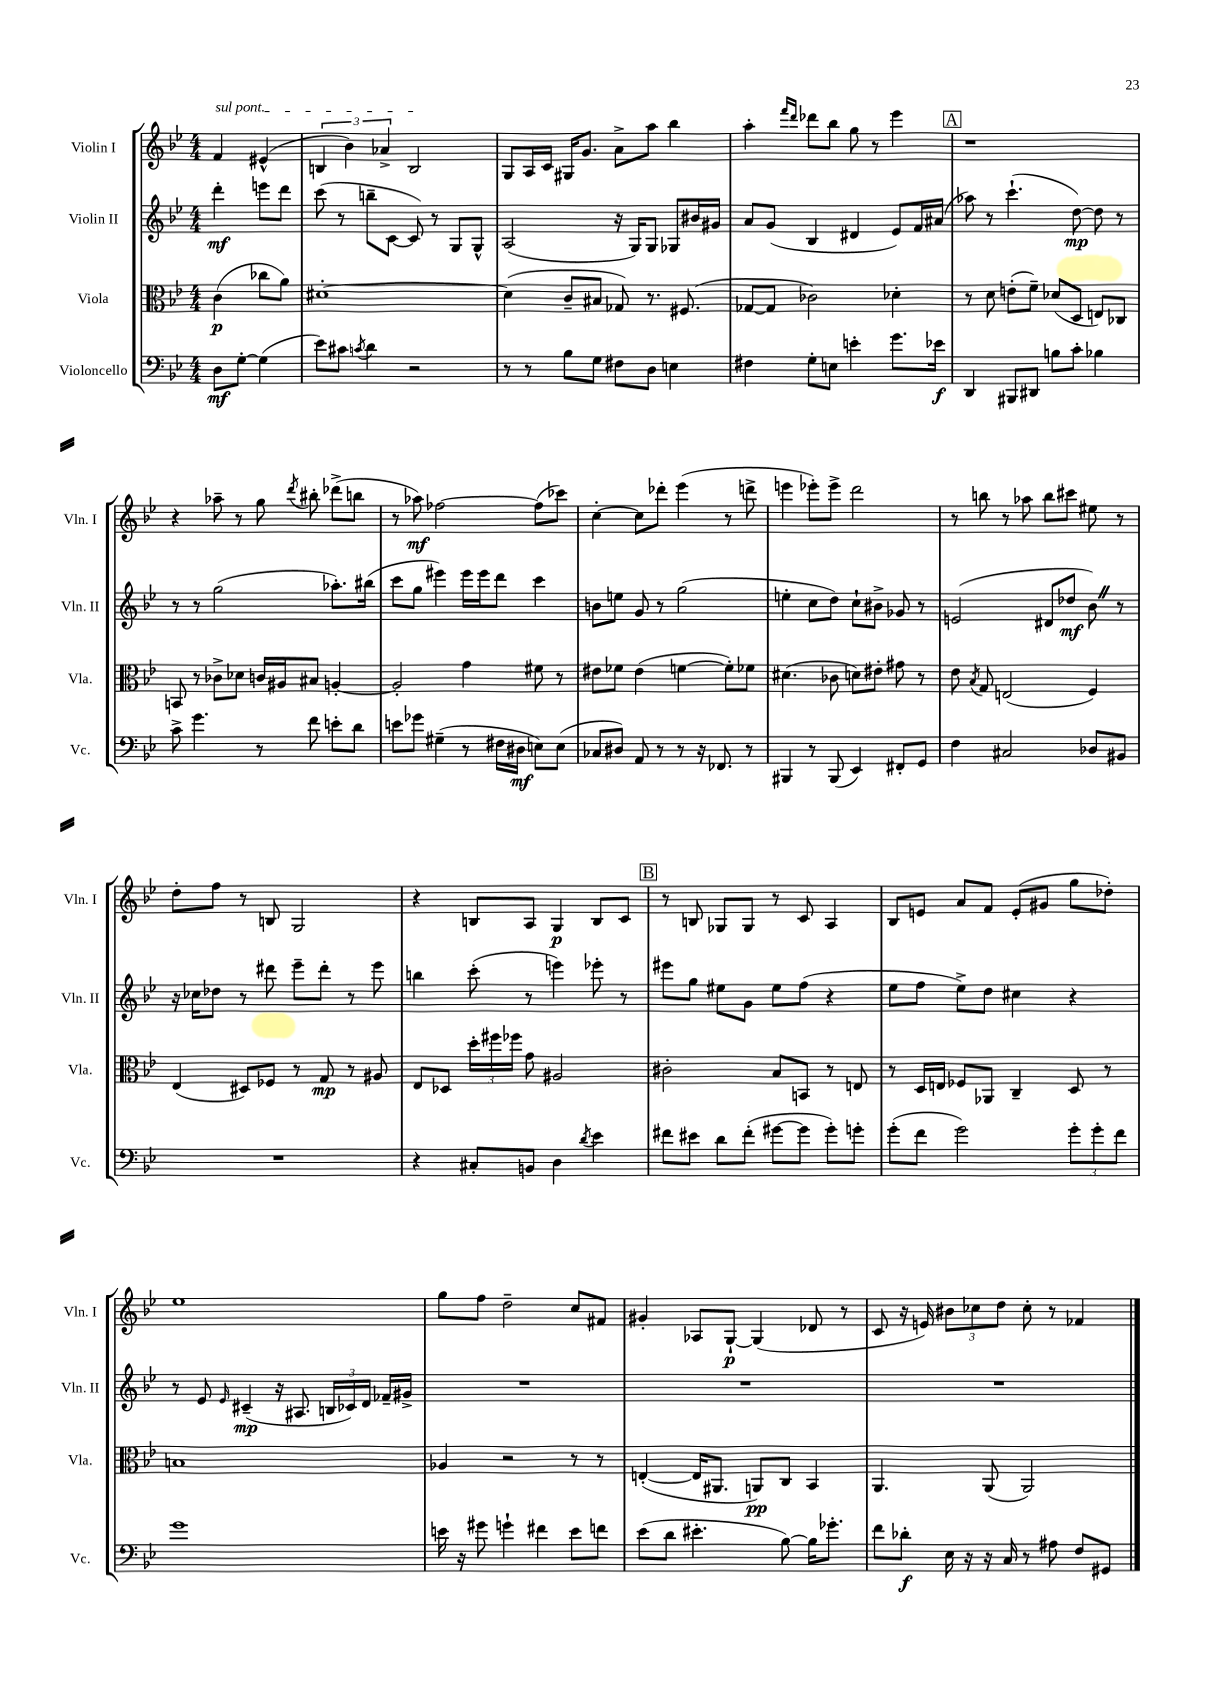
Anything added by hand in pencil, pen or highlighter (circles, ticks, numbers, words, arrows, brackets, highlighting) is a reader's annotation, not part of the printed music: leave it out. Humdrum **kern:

**kern	**kern	**kern	**kern
*staff4	*staff3	*staff2	*staff1
*clefF4	*clefC3	*clefG2	*clefG2
*k[b-e-]	*k[b-e-]	*k[b-e-]	*k[b-e-]
*M4/4	*M4/4	*M4/4	*M4/4
8D\L	(4c\	4ddd'\	4f/
[8G'\J	.	.	.
(4G\]	8cc-\L	8eee\L	(4e#^^/
.	8a\J)	8ddd\J	.
=	=	=	=
8e-\L)	[1d#'	(8ccc\	6B/
8c#\J	.	8r	.
.	.	.	6b-\)
8qc/	.	.	.
4d\	.	8bb~\L	.
.	.	.	6a-^/
.	.	[8c\J	.
2r	.	8c/])	2B/
.	.	8r	.
.	.	8G/L	.
.	.	8G^^/J	.
=	=	=	=
8r	(4d#\]	(2A/	8G/L
8r	.	.	16A/L
.	.	.	16c/JJ
8B-\L	8c~/L	.	16G#/LK
.	.	.	8.g/J
8G\J	8B#/J	.	.
8F#\L	8G-/)	16r	8a^\L
.	.	16G/LK)	.
8D\J	8.r	8G/J	8aa\J
4E\	.	8G-/L	4bb-\
.	(8.F#/	.	.
.	.	16b#/L	.
.	.	16g#/JJ	.
=	=	=	=
4F#\	[8G-/L	8a/L	4aa'\
.	8G-/]J	(8g/J	.
.	.	.	16qqfff/LL
.	.	.	16qqddd/JJ
8G'\L	2c-\)	4B-/	8ddd-\L
8E\J	.	.	8bb-\J
4e'\	.	4d#/	8gg\
.	.	.	8r
8.g\L	4d-'\	8e-/L)	4eee-\
.	.	16f/L	.
16e-\Jk	.	(16a#/JJ	.
=	=	=	=
4DD/	8r	8aa-\)	1r
.	8d\	8r	.
8BBB#/L	(8e'\L	(4.ccc`\	.
8DD#/J	8f~\J)	.	.
8B\L	(8d-/L	.	.
8c'\J	8D/J	[8dd\)	.
4B-\	8E/L)	8dd\]	.
.	8C-/J	8r	.
=	=	=	=
8c^\	8BB/	8r	4r
4.g\	8r	8r	.
.	8c-^\L	(2gg\	8aa-~\
.	8d-\J	.	8r
8r	16c/LL	.	8gg\
.	16A#/J	.	.
.	.	.	8qddd/
8f\	8B#/J	.	8bb#'\
8e'\L	[4A'/	8.aa-'\L)	(8ddd-^\L
8d\J	.	.	8bb\J
.	.	(16bb#\Jk	.
=	=	=	=
8e\L	2A'/]	8ccc\L	8r
8g-\J	.	8gg\J	8aa-\)
(4G#~\	.	4eee#\)	[2ff-\
8r	4g\	16eee#\LL	.
.	.	16eee#\J	.
16F#\LL	.	8ddd\J	.
16D#\JJ	.	.	.
8E\L)	8f#\	4ccc\	(8ff-\]L
(8E\J	8r	.	8ccc-\J)
=	=	=	=
8C-/L	8e#\L	8b\L	[4cc'\
8D#/J)	8f-\J	8ee\J	.
8AA/	(4e#\	8g/	8cc\]L
8r	.	8r	8ddd-'\J
8r	[4f\	(2gg\	(4eee-\
16r	.	.	.
8.FF-/	.	.	.
.	8f'\]L)	.	8r
8r	8f-\J	.	8ddd^\
=	=	=	=
4BBB#/	(4.d#\	4ee'\	4eee\
8r	.	8cc\L	8eee-'\L)
(8BBB#/	8c-\	8dd\J)	8eee-^\J
4EE-/)	8d\L)	8cc`\L	2ddd\
.	8e#'\J	8b#^\J	.
8FF#'/L	8g#\	8g-/	.
8GG/J	8r	8r	.
=	=	=	=
4F\	8e-\	(2e/	8r
.	8qB-/	.	.
.	8G/	.	8bb\
2C#/	(2E/	.	8r
.	.	.	8aa-\
.	.	8d#/L	8bb\L
.	.	8dd-/J	8ccc#\J
8D-/L	4F/)	8b-\)	8ee#\
8BB#/J	.	8r	8r
=	=	=	=
1r	(4E-/	16r	8dd'\L
.	.	16cc-\LK	.
.	.	8dd-\J	8ff\J
.	8D#/L)	8r	8r
.	8F-/J	8ddd#\	8B/
.	8r	8eee-~\L	2G/
.	8G/	8ddd#'\J	.
.	8r	8r	.
.	8A#/	8eee-\	.
=	=	=	=
4r	8E-/L	4bb\	4r
.	8D-/J	.	.
8C#'/L	24dd'\LL	(8ccc'\	8B/L
.	24ff#\	.	.
.	24ff-\JJ	.	.
8BB/J	8g\	8r	8A/J
4D\	2A#/	4eee\)	4G/
8qd/	.	.	.
4e-\	.	8eee-'\	8B/L
.	.	8r	8c/J
=	=	=	=
8f#\L	2c#'\	8eee#\L	8r
8e#\J	.	8gg\J	8B/
8d\L	.	8ee#\L	8G-/L
(8f#'\J	.	8g\J	8G-/J
[8g#\L	8B-/L	8ee#\L	8r
8g#\]J	8BB/J	(8ff\J	8c/
8g#'\L)	8r	4r	4A/
8g'\J	8E/	.	.
=	=	=	=
(8g'\L	8r	8ee-\L	8B-/L
8f\J	16D/LL	8ff\J	8e/J
.	16E/JJ	.	.
2g\)	8F-/L	8ee-^\L)	8a/L
.	8AA-/J	8dd\J	8f/J
.	4C~/	4cc#\	(8e'/L
.	.	.	8g#/J
12g'\L	8D/	4r	8gg\L
12g'\	.	.	.
.	8r	.	8dd-'\J)
12f\J	.	.	.
=	=	=	=
1g	1B	8r	1ee-
.	.	8e-/	.
.	.	16qqe-/	.
.	.	(4c#~/	.
.	.	16r	.
.	.	8.A#/	.
.	.	24B/LL	.
.	.	24c-/)	.
.	.	24d/JJ	.
.	.	16f-~/LL	.
.	.	16g#^/JJ	.
=	=	=	=
16e\	4A-/	1r	8gg\L
16r	.	.	.
8g#\	.	.	8ff\J
4g`\	2r	.	2dd~\
4f#\	.	.	.
8e\L	8r	.	8cc/L
8f\J	8r	.	8f#/J
=	=	=	=
(8e-\L	([4E'/	1r	4g#'/
8d\J	.	.	.
4.e#'\	16E/]LK	.	8A-/L
.	8.AA#/J	.	.
.	.	.	[8G`/J
.	8AA/L)	.	(4G/]
[8B-\)	8C/J	.	.
16B-\]LK	4BB-/	.	8d-/
8.g-'\J	.	.	.
.	.	.	8r
=	=	=	=
8f\L	4.AA/	1r	8c/
8d-'\J	.	.	16r
.	.	.	16e/)
16E-\	.	.	12b#\L
16r	.	.	.
.	.	.	12cc-\
16r	(8AA/	.	.
.	.	.	12dd\J
16C/	.	.	.
8r	2AA/)	.	8cc-'\
8A#\	.	.	8r
8F/L	.	.	4f-/
8GG#/J	.	.	.
==	==	==	==
*-	*-	*-	*-
